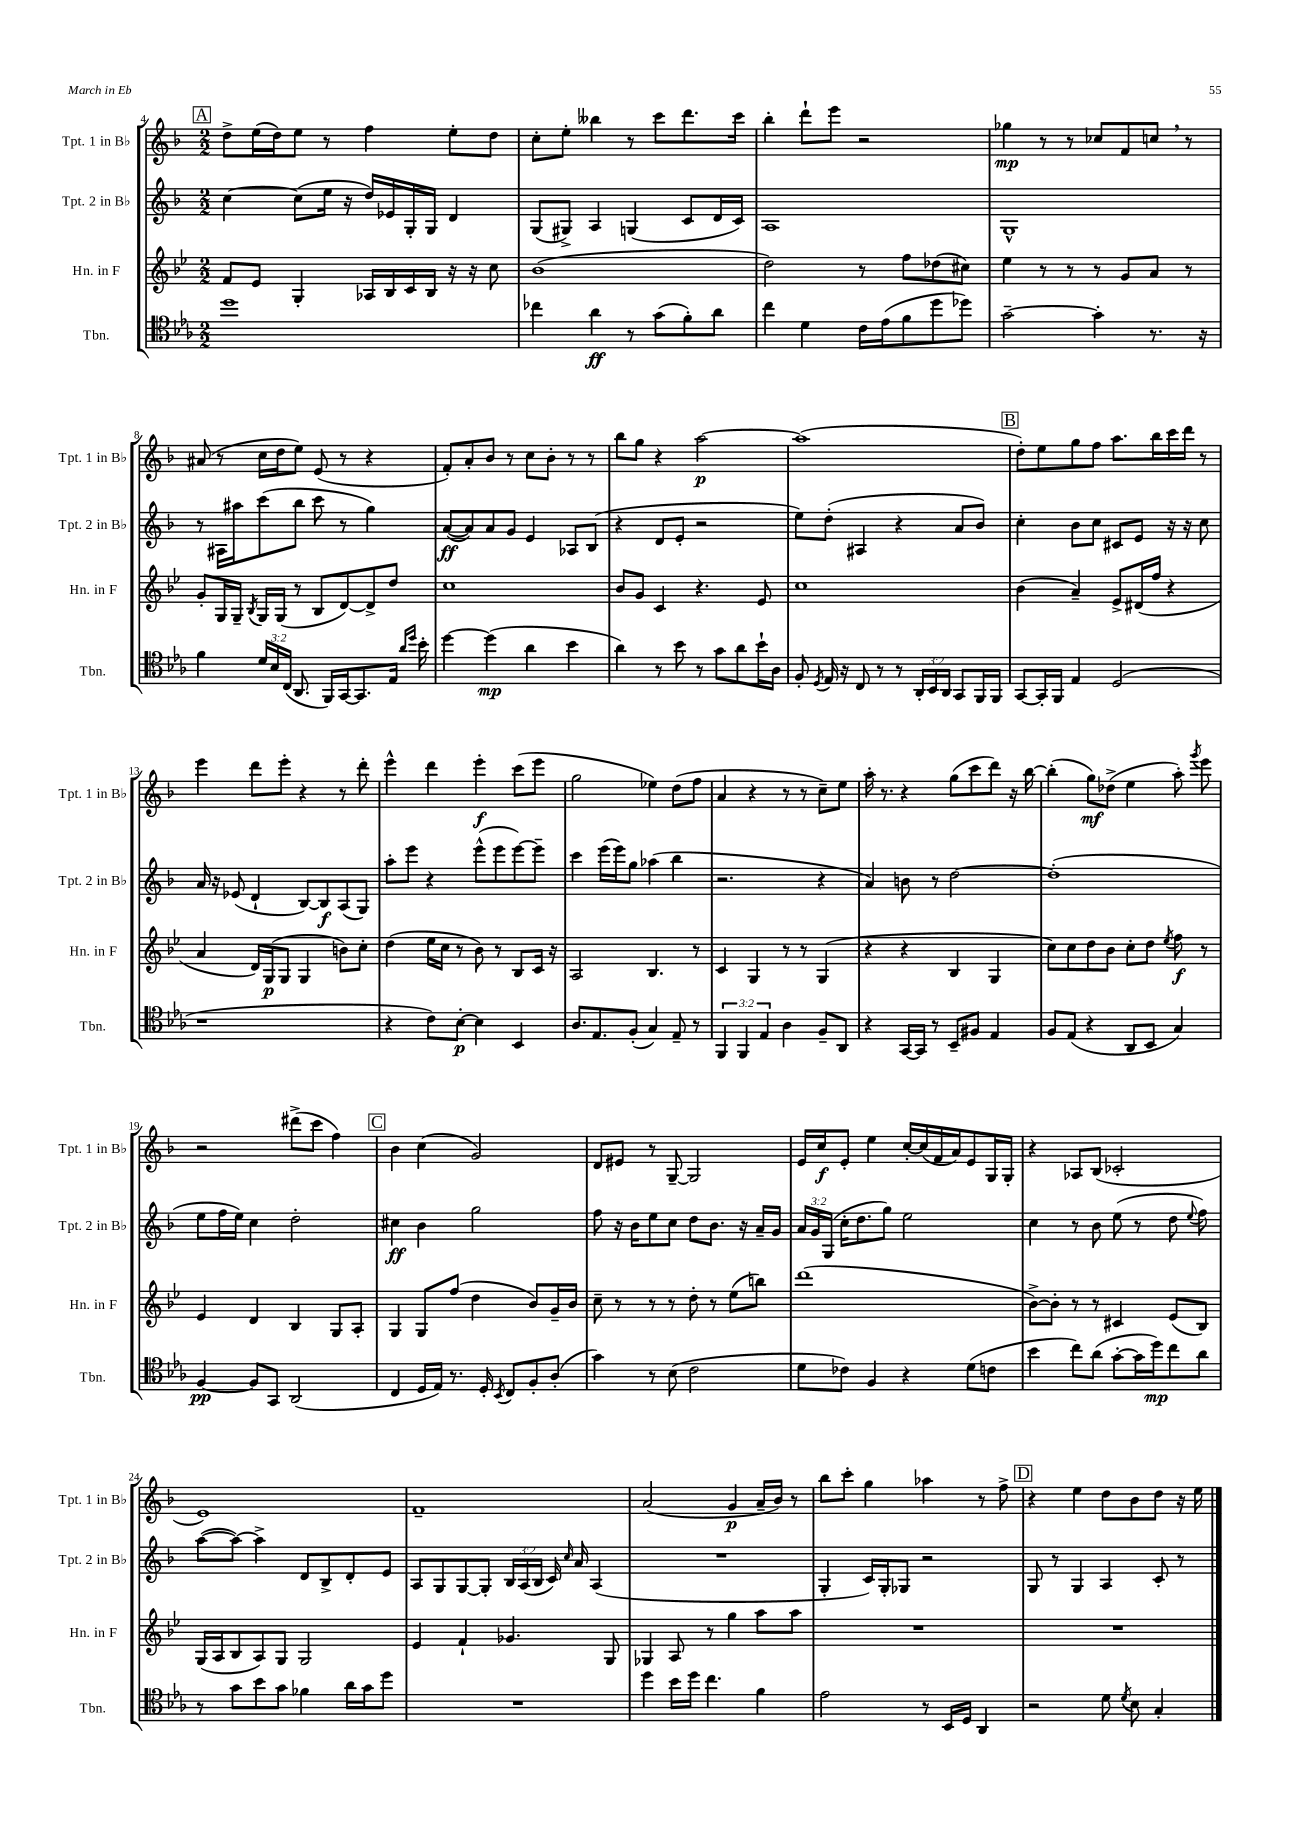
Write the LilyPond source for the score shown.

<<
\new StaffGroup <<
\new Staff = "s0" \with { instrumentName = "Tpt. 1 in Bb" shortInstrumentName = "Tpt. 1 in Bb" } {
    \clef treble \key f \major \numericTimeSignature \time 2/2
    \autoBeamOff \mark \markup { \box "A" } d''8[-> e''16( d''16) e''8] r8 f''4 e''8[-. d''8] |
    c''8[-. e''8]-. beses''4 r8 c'''8[ d'''8. c'''16] |
    bes''4-. d'''8[-! e'''8] r2 |
    ges''4\mp r8 r8 ces''8[ f'8 c''8] \breathe r8 |
    ais'8( r8 c''16[ d''16 e''8]) e'8( r8 r4 |
    f'8[-.) a'8-. bes'8] r8 c''8[ bes'8]-. r8 r8 |
    bes''8[ g''8] r4 a''2~\p |
    a''1( |
    \mark \markup { \box "B" } d''8[-.) e''8 g''8 f''8] a''8.[ bes''16 c'''16 d'''16] r8 |
    e'''4 d'''8[ e'''8]-. r4 r8 d'''8-. |
    e'''4-^ d'''4 e'''4-.\f c'''8[( e'''8] |
    g''2 ees''4) d''8[( f''8] |
    a'4 r4 r8 r8 c''8[--) e''8] |
    a''16-. r8. r4 g''8[( c'''8 d'''8]) r16 bes''16~ |
    bes''4-.( g''8[\mf) des''8]->( e''4 a''8-.) \acciaccatura { g'''8 } e'''8 |
    r2 dis'''8[->( c'''8] f''4) |
    \mark \markup { \box "C" } bes'4 c''4( g'2) |
    d'8[ eis'8] r8 g8~-- g2 |
    e'16[ c''16\f e'8]-. e''4 c''16[~-. c''16( f'16 a'16) e'8 g16 g16]-. |
    r4 aes8[ bes8]( ces'2-. |
    e'1) |
    f'1-- |
    a'2( g'4\p a'16[-- bes'16]) r8 |
    bes''8[ c'''8]-. g''4 aes''4 r8 f''8-> |
    \mark \markup { \box "D" } r4 e''4 d''8[ bes'8 d''8] r16 e''16 \bar "|." |
}
\new Staff = "s1" \with { instrumentName = "Tpt. 2 in Bb" shortInstrumentName = "Tpt. 2 in Bb" } {
    \clef treble \key f \major \numericTimeSignature \time 2/2 \override Staff.TupletNumber.text = #tuplet-number::calc-fraction-text
    \autoBeamOff \mark \markup { \box "A" } c''4~ c''8[( e''16] r16 d''16[) ees'16 g16-. g16] d'4 |
    g8[( gis8]->) a4 g4( c'8[ d'16 c'16]) |
    a1 |
    g1-^ |
    r8 ais16[ ais''16 c'''8( bes''8] c'''8 r8 g''4) |
    a'8[~\ff( a'8) a'8 g'8] e'4 aes8[ bes8]( |
    r4 d'8[ e'8]-. r2 |
    e''8[) d''8]-.( ais4 r4 a'8[ bes'8]) |
    \mark \markup { \box "B" } c''4-. bes'8[ c''8] cis'8[ e'8] r16 r16 c''8 |
    a'16 r16 ees'8( d'4-! bes8[~) bes8\f a8( g8]) |
    a''8[-. e'''8] r4 e'''8[-^( e'''8 e'''8~) e'''8]-- |
    c'''4 e'''16[( e'''16) g''8] aes''4( bes''4 |
    r2. r4 |
    a'4) b'8 r8 d''2~ |
    d''1-.( |
    e''8[ f''16 e''16]) c''4 d''2-. |
    \mark \markup { \box "C" } cis''4\ff bes'4 g''2 |
    f''8 r16 bes'16[ e''8 c''8] d''8[ bes'8.] r16 a'16[-- g'16] |
    \tuplet 3/2 { a'16[ g'16 g16]( } c''16[-. d''8. g''8]) e''2 |
    c''4 r8 bes'8 e''8( r8 d''8 \appoggiatura { e''8 } f''8) |
    a''8[~( a''8]~) a''4-> d'8[ bes8-> d'8-. e'8] |
    a8[ g8 g8~ g8]-. \tuplet 3/2 { bes16[ a16( bes16] } c'16) \grace { c''16 } a'16 a4( |
    R1 |
    g4-. c'16[) g16-. ges8] r2 |
    \mark \markup { \box "D" } g8 r8 g4 a4 c'8-. r8 \bar "|." |
}
\new Staff = "s2" \with { instrumentName = "Hn. in F" shortInstrumentName = "Hn. in F" } {
    \clef treble \key bes \major \numericTimeSignature \time 2/2
    \autoBeamOff \mark \markup { \box "A" } f'8[ ees'8] g4-. aes16[ bes16 c'16 bes16] r16 r16 c''8 |
    bes'1( |
    d''2) r8 f''8[ des''8( cis''8]) |
    ees''4 r8 r8 r8 g'8[ a'8] r8 |
    g'8[-. g16 g16]-- \acciaccatura { bes8 } g16[ g16]( r8 bes8[ d'8~) d'8-> d''8] |
    c''1 |
    bes'8[ g'8] c'4 r4. ees'8 |
    c''1 |
    \mark \markup { \box "B" } bes'4( a'4--) ees'8[-> dis'16( f''16] r4 |
    a'4 d'16[) g16\p( g8] g4 b'8[) c''8]-. |
    d''4( ees''16[ c''16] r8 bes'8) r8 bes8[ c'16] r16 |
    a2 bes4. r8 |
    c'4 g4 r8 r8 g4( |
    r4 r4 bes4 g4 |
    c''8[) c''8 d''8 bes'8] c''8[-. d''8] \acciaccatura { ees''8 } f''8\f r8 |
    ees'4 d'4 bes4 g8[ a8]-. |
    \mark \markup { \box "C" } g4 g8[ f''8]( d''4 bes'8[) g'16-- bes'16] |
    c''8-- r8 r8 r8 d''8-. r8 ees''8[( b''8]) |
    d'''1( |
    bes'8[~->) bes'8]-. r8 r8 cis'4 ees'8[( bes8]) |
    g16[( a16 bes8 a8) g8] g2 |
    ees'4 f'4-! ges'4. g8 |
    ges4 a8 r8 g''4 a''8[ a''8] |
    R1 |
    \mark \markup { \box "D" } R1 \bar "|." |
}
\new Staff = "s3" \with { instrumentName = "Tbn." shortInstrumentName = "Tbn." } {
    \clef tenor \key ees \major \numericTimeSignature \time 2/2 \override Staff.TupletNumber.text = #tuplet-number::calc-fraction-text
    \autoBeamOff \mark \markup { \box "A" } d''1 |
    ces''4 aes'4\ff r8 g'8[( f'8-.) aes'8] |
    c''4 d'4 c'16[ ees'16( f'8 d''8 des''8]) |
    g'2~-- g'4-. r8. r16 |
    f'4 \tuplet 3/2 { d'16[ bes16 c16]( } aes,8. f,16[) g,16~ g,8. ees16] \grace { aes'16[ d''16] } bes'16-. |
    d''4~ d''4\mp( aes'4 bes'4 |
    aes'4) r8 bes'8 r8 g'8[ aes'8 bes'16-! aes16] |
    f8-. \acciaccatura { d8 } ees16 r16 c8 r8 r8 \tuplet 3/2 { aes,16[-. bes,16 aes,16] } g,8[ f,16 f,16] |
    \mark \markup { \box "B" } g,8[~ g,16-. f,16] ees4 d2( |
    r1 |
    r4 c'8[) bes8]~-.\p bes4 bes,4 |
    aes8.[ ees8. f8]-.( g4) ees8-- r8 |
    \tuplet 3/2 { f,4 f,4 ees4 } aes4 f8[-- aes,8] |
    r4 g,16[~ g,16] r8 bes,8[-- fis8] ees4 |
    f8[ ees8]( r4 aes,8[ bes,8] g4) |
    f4~\pp f8[ g,8] aes,2( |
    \mark \markup { \box "C" } c4 d16[ ees16]) r8. d16-. \acciaccatura { bes,8 } c8[ f8-. aes8]-.( |
    g'4) r8 bes8( c'2 |
    d'8[ ces'8]) f4 r4 d'8[( c'8] |
    bes'4 c''8[) aes'8]( g'8[~-. g'16 d''16\mp) c''8 aes'8] |
    r8 g'8[ bes'8 g'8] fes'4 aes'16[ g'16 d''8] |
    R1 |
    d''4 bes'16[ d''16] c''4. f'4 |
    ees'2 r8 bes,16[ d16] aes,4 |
    \mark \markup { \box "D" } r2 d'8 \acciaccatura { d'8 } bes8 g4-. \bar "|." |
}
>>
>>
\layout { \context { \Score currentBarNumber = #4 } }
